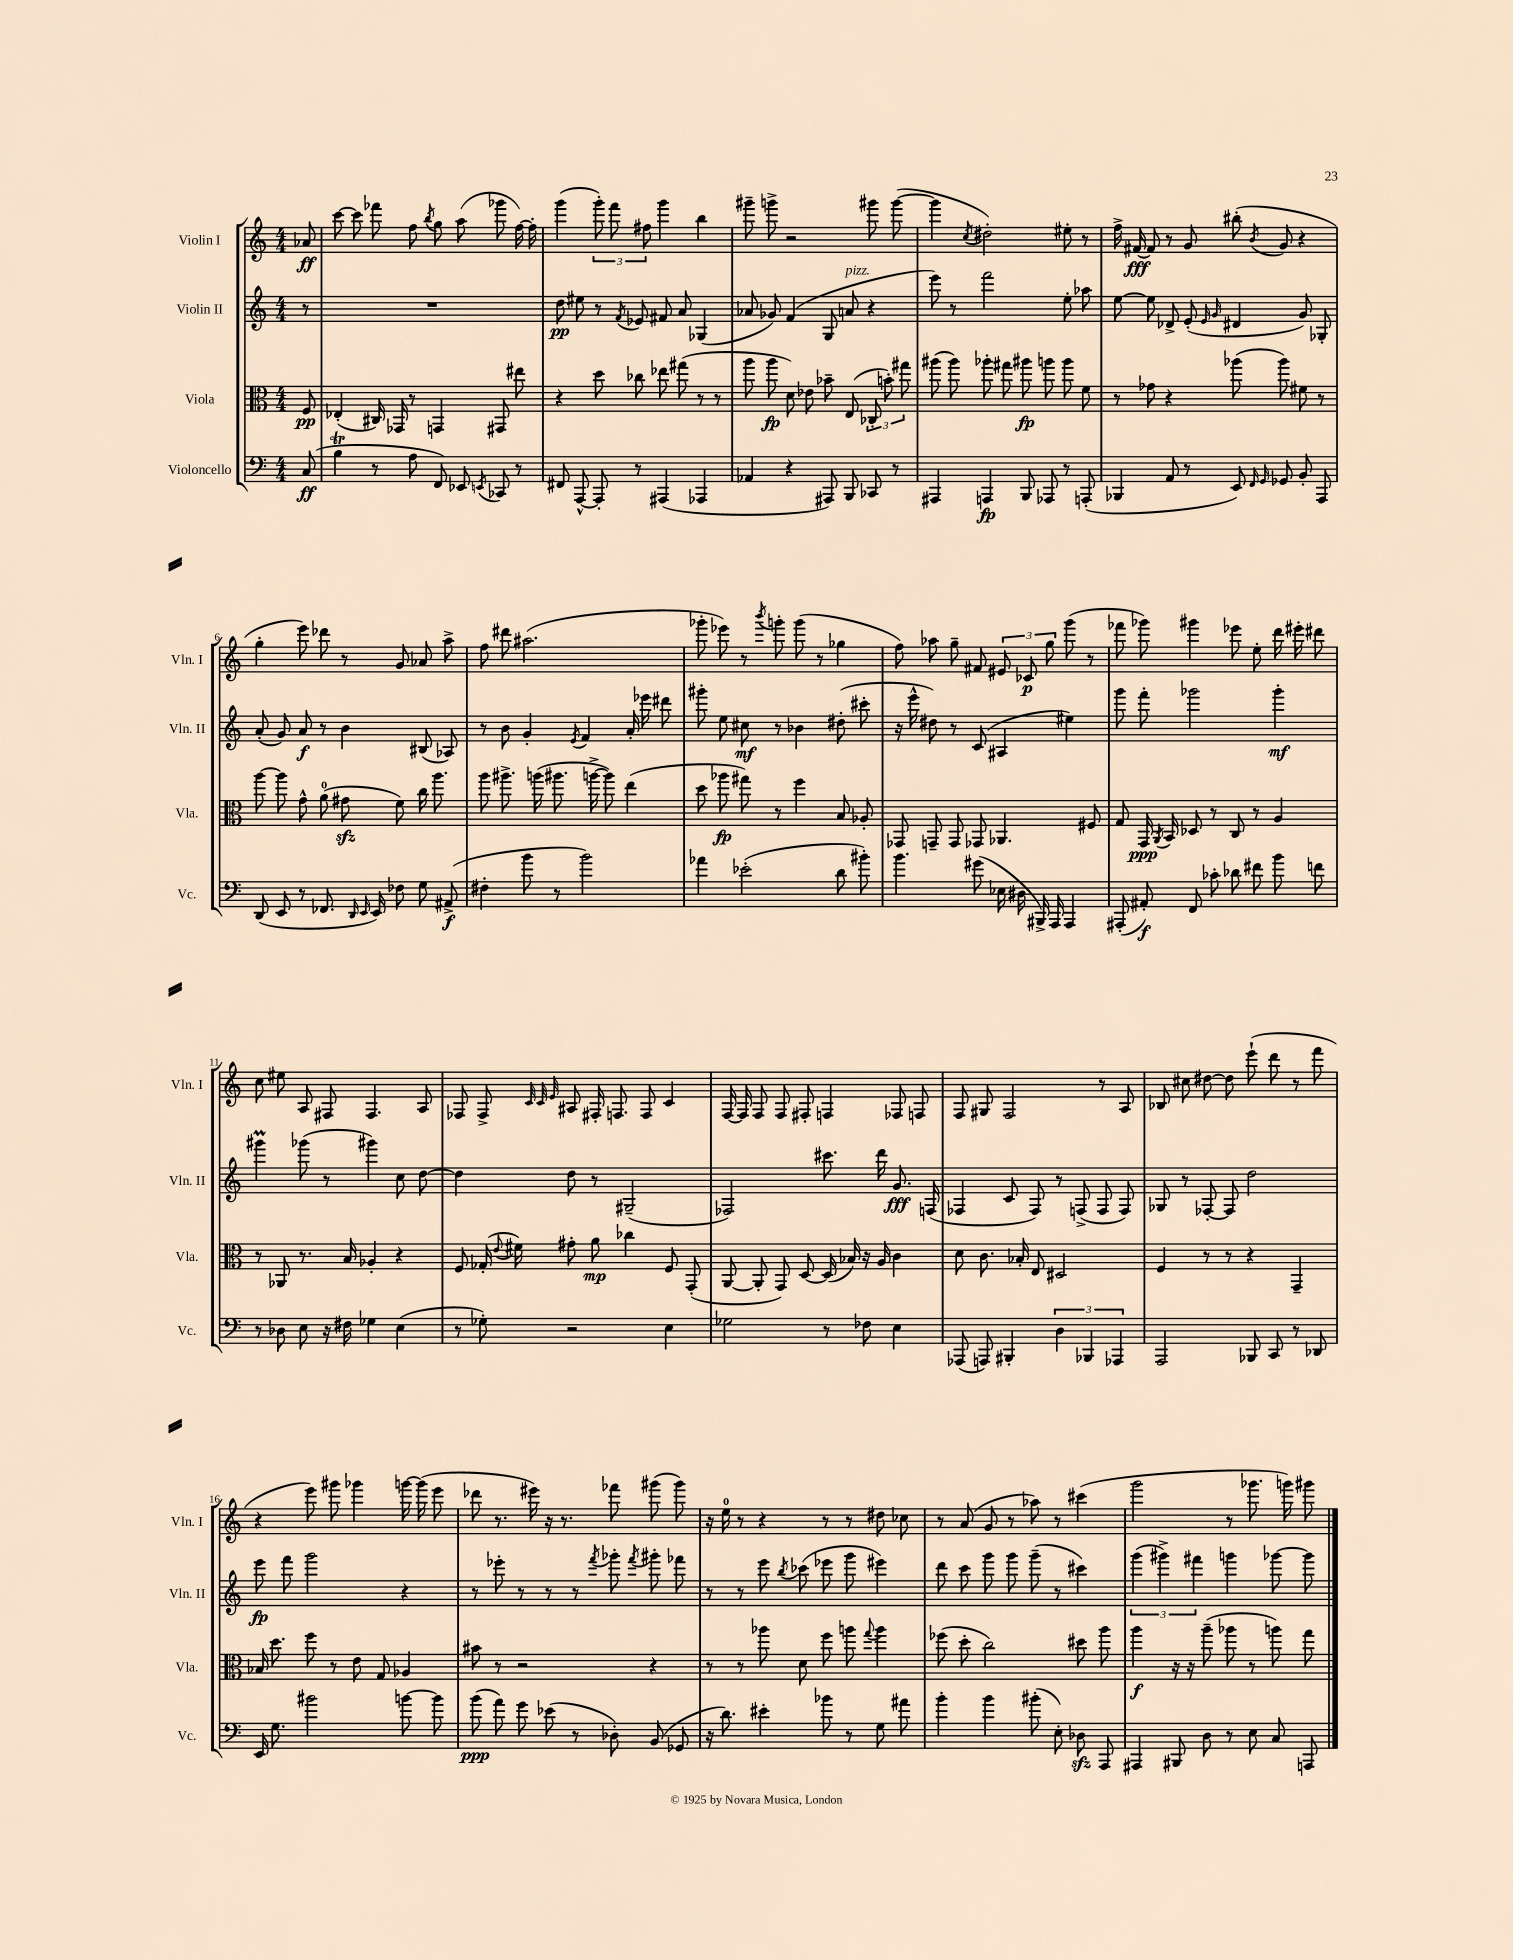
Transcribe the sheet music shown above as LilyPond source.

<<
\new StaffGroup <<
\new Staff = "s0" \with { instrumentName = "Violin I" shortInstrumentName = "Vln. I" } {
    \clef treble \key c \major \numericTimeSignature \time 4/4 \partial 8
    \autoBeamOff aes'8\ff |
    c'''8~ c'''8 fes'''8 f''8 \acciaccatura { b''8 } g''8 a''8( ges'''8 f''16~) f''16-. |
    g'''4( \tuplet 3/2 { g'''8-.) f'''8 fis''8 } g'''4 b''4 |
    gis'''8-- g'''8-> r2 gis'''8 gis'''8~( |
    gis'''4 \acciaccatura { c''8 } dis''2-.) eis''8-. r8 |
    f''16-> fis'16~\fff fis'8 r8 g'8 bis''8-.( \acciaccatura { b'8 } g'8 r4 |
    g''4-. e'''8) des'''8 r8 g'8 aes'8 a''8-> |
    f''8 dis'''8 ais''2.( |
    ges'''8-. ees'''8) r8 \acciaccatura { b'''8 } g'''8-. g'''8( r8 ges''4 |
    f''8) aes''8 g''8-- fis'8 \tuplet 3/2 { eis'8 ces'8\p g''8 } g'''8( r8 |
    fes'''8 ges'''8) gis'''4 ees'''8 e''8-. d'''16 eis'''16-. dis'''8 |
    c''8 eis''8 a8 fis8 fis4. a8 |
    fes8 fes8-> \grace { c'32 c'32 e'32 } ais8 fis16-. f8. f8 c'4 |
    f16~ f16 f8 f8 fis8-. f4 fes8 f8 |
    f8 gis8 f2 r8 a8 |
    bes8 cis''8 dis''8~ dis''8 e'''8-!( d'''8 r8 f'''8 |
    r4 e'''8) gis'''8 ges'''4 g'''16~ g'''16( e'''8 |
    des'''8 r8. eis'''16) r16 r8. fes'''8 gis'''8( gis'''8) |
    r16 e''16-0 r8 r4 r8 r8 dis''8 ces''8 |
    r8 a'8( g'8 r8 aes''8) r8 cis'''4( |
    g'''2 r8 ges'''8. g'''16) gis'''8 \bar "|." |
}
\new Staff = "s1" \with { instrumentName = "Violin II" shortInstrumentName = "Vln. II" } {
    \clef treble \key c \major \numericTimeSignature \time 4/4 \partial 8
    \autoBeamOff r8 |
    R1 |
    d''8\pp eis''8 r8 \acciaccatura { f'8 } ees'8 fis'8 a'8 ges4( |
    aes'8 ges'8) f'4( g8 a'8^\markup { \italic "pizz." } r4 |
    e'''8) r8 f'''2 e''8-. aes''8 |
    e''8~ e''8 des'8-> e'8-.( \grace { e'16 g'16 } dis'4 g'8) ges8-. |
    a'8-.( g'8) a'8\f r8 b'4 bis8( aes8) |
    r8 b'8 g'4-. \acciaccatura { e'8 } f'4 a'16-. ees'''16 dis'''8 |
    gis'''8-. e''8 cis''8\mf r8 bes'4 dis''8-.( cis'''8-. |
    r16 e'''16-^ dis''8) r8 c'8( ais4 eis''4) |
    g'''8 f'''8-. ges'''2 ges'''4-.\mf |
    gis'''4\prall ges'''8( r8 gis'''4) c''8 d''8~ |
    d''4 d''8 r8 gis2--( |
    fes2) cis'''8. d'''16 g'8.\fff f16( |
    fes4 c'8 fes8) r8 f8->( f8 f8) |
    ges8 r8 fes8~-. fes8 d''2 |
    e'''8\fp f'''8 g'''2 r4 |
    r8 ees'''8-. r8 r8 r8 \acciaccatura { f'''8 } ges'''8-. \acciaccatura { f'''8 } gis'''8-. fes'''8 |
    r8 r8 e'''8 \acciaccatura { b''8 } ces'''8( ees'''8 g'''8 eis'''4) |
    d'''8 c'''8 g'''8 g'''8 g'''8--( r8 cis'''4) |
    \tuplet 3/2 { g'''4( gis'''4->) fis'''4 } g'''4 ges'''8~ ges'''8 \bar "|." |
}
\new Staff = "s2" \with { instrumentName = "Viola" shortInstrumentName = "Vla." } {
    \clef alto \key c \major \numericTimeSignature \time 4/4 \partial 8
    \autoBeamOff f8\pp |
    ees4-.( cis16) ges,16 r8 g,4 gis,8 eis''8 |
    r4 d''8 ces''8 ees''8 gis''8( r8 r8 |
    a''8 a''8\fp d'8) ees'8 bes'8-- e8( \tuplet 3/2 { ces8-. b'8-.) gis''8 } |
    ais''8( ais''8) aes''8-. gis''8 ais''8\fp a''8 a''8 f'8 |
    r8 ges'8 r4 aes''8( aes''8) fis'8 r8 |
    a''8~ a''8 g'8-^ a'8-0( gis'8\sfz f'8) c''16 a''8. |
    a''8 ais''8.-> a''16( ais''8. a''16~-> a''8) e''4( |
    d''8 aes''8\fp gis''8) r8 f''4 b8 aes8-. |
    ges,8 g,8-- g,8 ges,8 aes,4. fis8 |
    g8 g,16\ppp \acciaccatura { a,8 } b,16 des8 r8 c8 r8 a4 |
    r8 aes,8 r8. b16 aes4-. r4 |
    f8 ges16-.( \appoggiatura { e'8 } fis'16) gis'8-. a'8\mp ces''4 f8 g,8-.( |
    a,8~ a,8-. g,8) d8~ d16( bes16) r16 a16 c'4 |
    d'8 c'8. bes16-. e8 dis2 |
    f4 r8 r8 r4 g,4-- |
    bes16 d''8. f''8 r8 e'8 g8 aes4 |
    bis'8 r8 r2 r4 |
    r8 r8 aes''8 d'8 f''8 a''8 \appoggiatura { g''8 } a''4 |
    fes''8( d''8-. c''2) dis''8 a''8 |
    a''4\f r16 r16 a''8--( aes''8 r8 a''8) g''8 \bar "|." |
}
\new Staff = "s3" \with { instrumentName = "Violoncello" shortInstrumentName = "Vc." } {
    \clef bass \key c \major \numericTimeSignature \time 4/4 \partial 8
    \autoBeamOff c8\ff( |
    b4\trill r8 a8 f,8) ees,8 \acciaccatura { e,8 } ces,8 r8 |
    fis,8 a,,8~-^ a,,8-. r8 ais,,4( aes,,4 |
    aes,4 r4 ais,,8) b,,8 ces,8 r8 |
    ais,,4 a,,4\fp b,,8 aes,,8 r8 a,,8-.( |
    bes,,4 a,8 r8 e,8) \grace { f,16 g,16 } ges,8 b,8-. a,,8 |
    d,8( e,8 r8 fes,8. \grace { d,16 e,16 } e,16) fes8 g8 ais,8->\f( |
    fis4-. b'8 r8 b'2) |
    aes'4 ees'2-.( d'8 bis'8-.) |
    b'4. gis'8( ees16 dis16 bis,,16->) a,,16 a,,4 |
    ais,,8-.( ais,8-.\f) f,8 ces'8-. des'8 fis'8 b'8 f'8 |
    r8 des8 e8 r16 fis16 ges4 e4( |
    r8 ges8-.) r2 e4 |
    ges2 r8 fes8 e4 |
    aes,,8( a,,8) bis,,4-. \tuplet 3/2 { d4 bes,,4 aes,,4 } |
    a,,2 bes,,8 c,8 r8 des,8 |
    e,16 g8. bis'2 b'8~ b'8 |
    b'8\ppp( a'8) g'8 ees'8( r8 des8-.) b,8( ges,8 |
    r16 d'8.) eis'4-. bes'8 r8 g8 ais'8 |
    b'4-. b'4 bis'8-.( e8-.) des8\sfz a,,8 |
    ais,,4 bis,,8 d8 r8 e8 c8 a,,8 \bar "|." |
}
>>
>>
